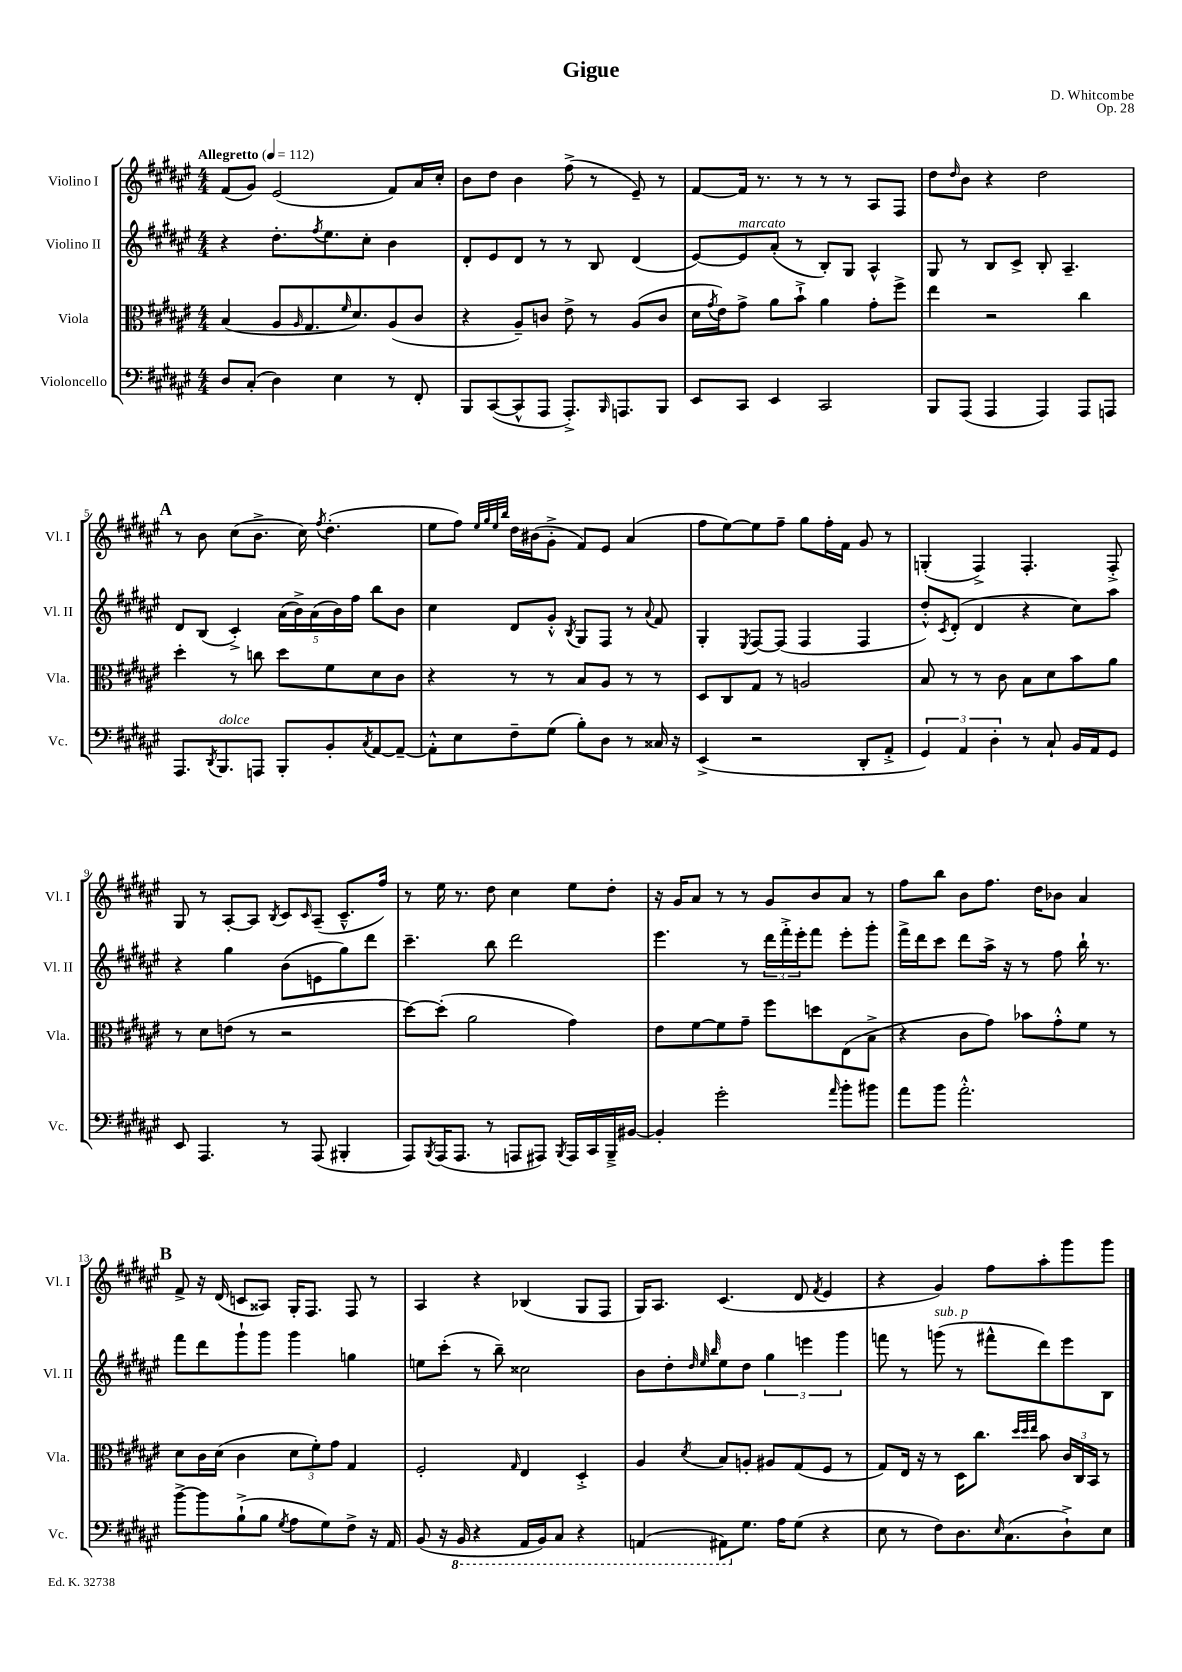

**kern	**kern	**kern	**kern
*part4	*part3	*part2	*part1
*staff4	*staff3	*staff2	*staff1
*I"Violoncello	*I"Viola	*I"Violino II	*I"Violino I
*I'Vc.	*I'Vla.	*I'Vl. II	*I'Vl. I
*clefF4	*clefC3	*clefG2	*clefG2
*k[f#c#g#d#a#e#]	*k[f#c#g#d#a#e#]	*k[f#c#g#d#a#e#]	*k[f#c#g#d#a#e#]
*M4/4	*M4/4	*M4/4	*M4/4
*MM112	*MM112	*MM112	*MM112
=1	=1	=1	=1
!	!	!	!LO:TX:a:B:t=Allegretto
8D#/L	(4B/	4r	(8f#/L
(8C#'/J	.	.	8g#/J)
4D#\)	8A#/L	8.dd#'\L	(2e#/
.	16qqA#/	.	.
.	8.G#/	.	.
.	.	8qff#/	.
.	.	8.ee#\	.
4E#\	.	.	.
.	16qqf#/	.	.
.	8.d#/)	.	.
.	.	8cc#'\J	.
8r	(8A#/	4b\	8f#/L)
8FF#'/	8c#/J	.	16a#/L
.	.	.	16cc#'/JJ
=2	=2	=2	=2
8BBB/L	4r	8d#'/L	8b\L
([8CC#/	.	8e#/	8dd#\J
8CC#^^/]	8A#~/L)	8d#/J	4b\
8AAA#/J	8cn/J	8r	.
8.AAA#'^/L)	8e#^\	8r	(8ff#^\
.	8r	8B/	8r
16qqBBB/	.	.	.
8.AAAn/	.	.	.
.	(8A#/L	(4d#/	8e#~/)
8BBB/J	8c/J	.	8r
=3	=3	=3	=3
8EE#/L	16d#\LL	[8e#/L)	[8f#/L
.	8qg#/	.	.
.	16e#\J)	.	.
!	!	!LO:TX:a:i:t=marcato	!
8CC#/J	8g#^\J	8e#/]	16f#/Jk]
.	.	.	8.r
4EE#/	8a#\L	(8a#'/J	.
.	8b`^\J	8r	8r
2CC#/	4a#\	8B'/L)	8r
.	.	8G#/J	8r
.	8g#'\L	4A#^^/	8A#/L
.	8ff#^\J	.	8F#/J
=4	=4	=4	=4
8BBB/L	4ee#\	8G#/	8dd#\L
.	.	.	16qqdd#/
(8AAA#/J	.	8r	8b\J
4AAA#/	2r	8B/L	4r
.	.	8c#^/J	.
4AAA#/)	.	8B'/	2dd#\
.	.	4.A#~/	.
8AAA#/L	4cc#\	.	.
8AAAn/J	.	.	.
!!LO:LB:g=z
!!LO:REH:place=s1:t=A
=5	=5	=5	=5
8.AAA#/L	4dd#'\	8d#/L	8r
.	.	(8B/J	8b\
8qDD#/	.	.	.
!LO:TX:a:i:t=dolce	!	!	!
8.BBB/	.	.	.
.	8r	4c#'^/)	(8cc#\L
8AAAn/J	8ccn\	.	8.b^\J
8BBB'/L	8dd#\L	(20a#\LL	.
.	.	20b^\)	.
.	.	.	16cc#\)
.	.	(20a#\	.
.	.	.	8qff#/
8BB'/	8f#\	.	(4.dd#'\
.	.	20b\)	.
.	.	20ff#\JJ	.
8qC#/	.	.	.
[8AA#/	8d#\	8bb\L	.
8AA#~/J_	8c#\J	8b\J	.
=6	=6	=6	=6
8AA#'^^\L]	4r	4cc#\	8ee#\L
8E#\	.	.	8ff#\J)
.	.	.	32qqee#/LLL
.	.	.	32qqgg#/
.	.	.	32qqee#/
.	.	.	32qqbb/JJJ
8F#~\	8r	8d#/L	16dd#\LL
.	.	.	(16b#X\J
(8G#\J	8r	8g#'^^/J	8g#'^\J
.	.	8qB/	.
8B'\L)	8B/L	8G#/L	8f#/L)
8D#\J	8A#/J	8F#/J	8e#/J
8r	8r	8r	(4a#/
.	.	8qqa#/	.
16C##X/	8r	8f#/	.
16r	.	.	.
=7	=7	=7	=7
(4EE#^/	8D#/L	4G#'/	8ff#\L
.	8C#/	.	[8ee#\)
.	.	8qE#/	.
2r	8G#/J	[8F#/L	8ee#\]
.	8r	(8F#/J]	8ff#~\J
.	2An/	4F#/	8gg#\L
.	.	.	16ff#'\L
.	.	.	16f#\JJ
8DD#'/L	.	4F#/	8g#/
8AA#'^/J	.	.	8r
=8	=8	=8	=8
6GG#/)	8B/	8dd#'^^/L)	(4Gn'/
.	.	8qc#/	.
.	8r	(8d#'/J	.
6AA#/	.	.	.
.	8r	4d#/	4F#^/)
6D#'\	.	.	.
.	8c#\	.	.
8r	8B\L	4r	4.F#'/
8C#`/	8d#\	.	.
16BB/LL	8b\	8cc#\L)	.
16AA#/J	.	.	.
8GG#/J	8a#\J	8aa#\J	8F#'^/
!!LO:LB:g=z
=9	=9	=9	=9
8EE#/	8r	4r	8G#/
4.AAA#/	8d#\L	.	8r
.	(8en\J	4gg#\	[8A#'/L
.	8r	.	8A#/J]
.	.	.	8qB/
8r	2r	(8b\L	8c#/L
.	.	.	16qqc#/
(8AAA#/	.	8en\	(8A#~/J
4BBB#X'/	.	8gg#\)	8.c#~^^/L
.	.	8ddd#\J	.
.	.	.	16ff#/Jk)
=10	=10	=10	=10
8AAA#/L)	[8dd#\L)	4.ccc#~\	8r
8qBBB/	.	.	.
(16AAA#/K	(8dd#'\J]	.	16ee#\
8.AAA#/J	.	.	8.r
.	2a#\	.	.
8r	.	8bb\	8dd#\
8AAAn/L	.	2ddd#\	4cc#\
8AAA#X/J)	.	.	.
8qBBB/	.	.	.
16AAA#/LL	4g#\)	.	8ee#\L
16CC#/	.	.	.
16BBB~^/	.	.	8dd#'\J
[16BB#X/JJ	.	.	.
=11	=11	=11	=11
4BB#'/]	8e#\L	4.eee#\	16r
.	.	.	16g#/KL
.	[8f#\	.	8a#/J
2g#'\	8f#\]	.	8r
.	8g#~\J	8r	8r
.	8ff#\L	24ddd#\LL	8g#/L
.	.	24fff#'^\	.
.	.	24eee#'\J	.
.	8ddn\	8fff#\J	8b/
16qqa#/	.	.	.
8b'\L	(8E#\	8eee#'\L	8a#/J
8b#X\J	8B^\J	8ggg#'\J	8r
=12	=12	=12	=12
8a#\L	4r	16fff#^\LL	8ff#\L
.	.	16ddd#\J	.
8b\J	.	8ccc#\J	8bb\J
2.a#'^^\	8c#\L	8ddd#\L	8b\L
.	8g#\J)	16aa#^\Jk	8.ff#\J
.	.	16r	.
.	8b-X\L	8r	.
.	.	.	16dd#\KL
.	8g#'^^\	8ff#\	8b-X\J
.	8f#\J	16bb`\	4a#/
.	.	8.r	.
.	8r	.	.
!!LO:LB:g=z
!!LO:REH:place=s1:t=B
=13	=13	=13	=13
[8b^\L	8d#\L	8fff#\L	8f#^/
8b\]	16c#\L	8ddd#\	16r
.	(16d#\JJ	.	(16d#/
(8B`^\	4c#\	8ggg#`\	8cn/L
8B\J	.	8ggg#\J	8A##X/J)
8qG#/	.	.	.
8A#\L	12d#\L	4ggg#\	16G#'/KL
.	.	.	8.F#/J
.	12f#'\)	.	.
8G#\)	.	.	.
.	12g#\J	.	.
8F#^\J	4G#/	4ggn\	8F#/
16r	.	.	8r
16AA#/	.	.	.
=14	=14	=14	=14
(8BB/	2F#'/	8een\L	4A#/
16r	.	(8ccc#'\J	.
*8ba	*	*	*
16BBB/	.	.	.
4r	.	8r	4r
.	.	8bb~\)	.
.	16qqG#/	.	.
16AAA#/LL	4E#/	2cc##X\	(4B-X/
16BBB/J)	.	.	.
8CC#/J	.	.	.
4r	4D#'^/	.	8G#/L
.	.	.	8F#/J
=15	=15	=15	=15
(4AAAn/	4A#/	8b\L	16G#/KL)
.	.	.	8.A#/J
.	.	8dd#'\	.
.	.	32qqdd#/	.
.	.	32qqee#/	.
.	8qd#/	32qqbb/	.
8AAA#X\L)	8B/L	8ee#\	(4.c#/
*X8ba	*	*	*
8.G#\J	8An'/J	8dd#\J	.
.	8A#X/L	6gg#\	.
16A#\KL	.	.	.
(8G#\J	(8G#/	.	8d#/
.	.	6eeen\	.
.	.	.	8qf#/
4r	8F#/J	.	4e#/
.	.	6ggg#\	.
.	8r	.	.
=16	=16	=16	=16
8E#\	8G#/L)	8fffn\	4r
8r	16E#/Jk	8r	.
.	16r	.	.
!	!	!LO:TX:a:i:t=sub. p	!
8F#\L)	8r	(8gggn\	4g#/)
8.D#\	16D#\KL	8r	.
.	8.cc#\J	.	.
.	.	8fff#X^^\L	8ff#\L
16qqE#/	.	.	.
(8.C#\	.	.	.
.	32qqdd#/LLL	.	.
.	32qqdd#/	.	.
.	32qqee#/JJJ	.	.
.	8b\	8ddd#\)	8aa#'\
8D#`^\)	24c#/LL	8eee#\	8ggg#\
.	24C#/	.	.
.	24BB/JJ	.	.
8E#\J	8r	8B\J	8ggg#\J
==	==	==	==
*-	*-	*-	*-
